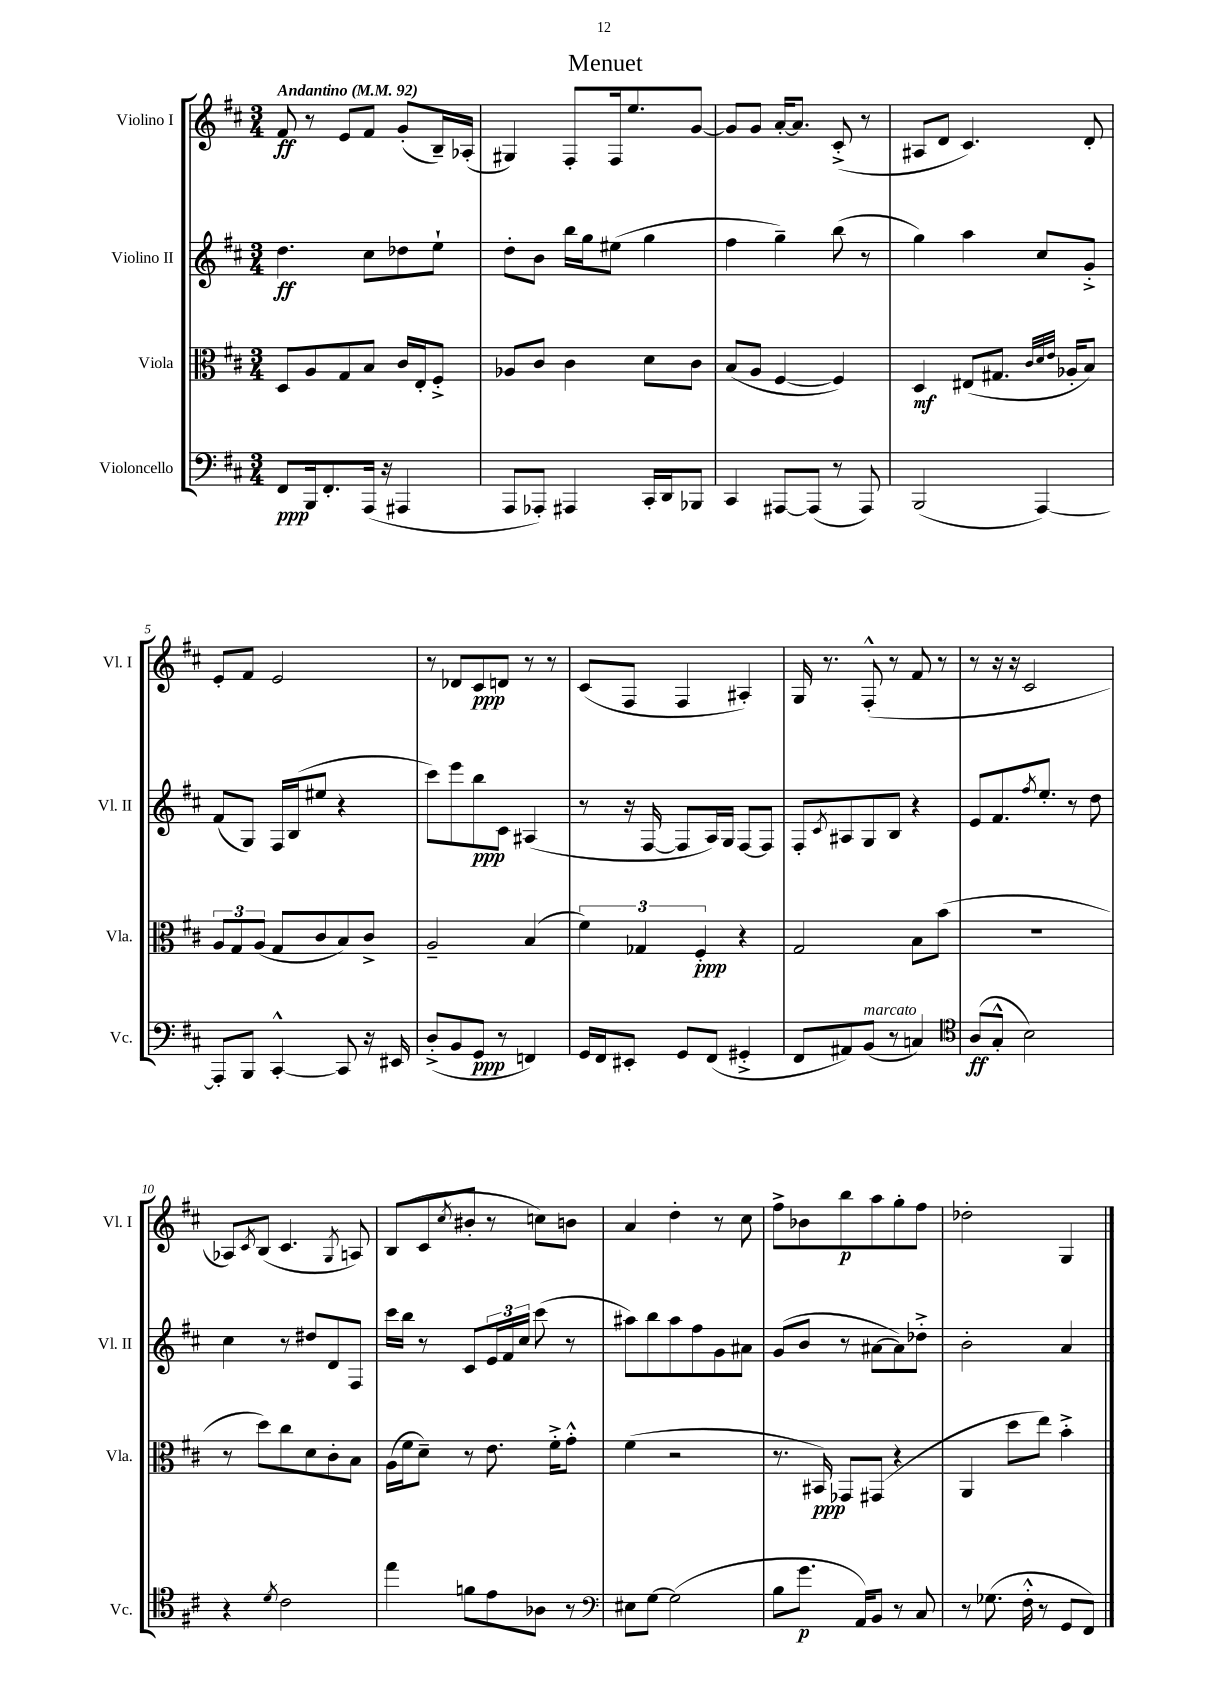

**kern	**kern	**kern	**kern
*staff4	*staff3	*staff2	*staff1
*clefF4	*clefC3	*clefG2	*clefG2
*k[f#c#]	*k[f#c#]	*k[f#c#]	*k[f#c#]
*M3/4	*M3/4	*M3/4	*M3/4
*MM92	*MM92	*MM92	*MM92
8FF#	8D	4.dd	8f#
16BBB	8A	.	8r
8.FF#'	.	.	.
.	8G	.	8e
(16AAA	8B	8cc#	8f#
16r	.	.	.
4AAA#	16c#	8dd-	(8g'
.	16E'	.	.
.	8F#'^	8ee`	16B~)
.	.	.	(16A-'
=	=	=	=
8AAA	8A-	8dd'	4G#)
8AAA-')	8c#	8b	.
4AAA#	4c#	16bb	8F#'
.	.	16gg	.
.	.	(8ee#	16F#
.	.	.	8.ee
16CC#'	8d	4gg	.
16DD	.	.	.
8BBB-	8c#	.	[8g
=	=	=	=
4CC#	(8B	4ff#	8g]
.	8A	.	8g
[8AAA#	[4F#	4gg~)	[16a'
.	.	.	8.a]
(8AAA#]	.	.	.
8r	4F#])	(8bb	(8c#'^
8AAA#)	.	8r	8r
=	=	=	=
(2BBB	4D	4gg)	8A#
.	.	.	8d
.	(8E#	4aa	4.c#)
.	8.G#	.	.
[4AAA)	.	8cc#	.
.	32qqc#	.	.
.	32qqd	.	.
.	32qqe	.	.
.	16A-'	.	.
.	8B)	8g'^	8d'
=	=	=	=
8AAA']	12A	(8f#	8e'
.	12G	.	.
8BBB	.	8G)	8f#
.	(12A	.	.
[4CC#'^^	8G	16F#	2e
.	.	(16B	.
.	8c#	8ee#	.
8CC#]	8B)	4r	.
16r	8c#^	.	.
16EE#	.	.	.
=	=	=	=
(8D'^	2A~	8ccc#)	8r
8BB	.	8eee	8d-
8GG	.	8bb	8c#
8r	.	8c#	8d
4FF)	(4B	(4A#	8r
.	.	.	8r
=	=	=	=
16GG	6f#)	8r	(8c#
16FF#	.	.	.
8EE#'	.	16r	8F#
.	6G-	.	.
.	.	[16F#	.
8GG	.	8F#]	4F#
.	6F#'	.	.
(8FF#	.	16A)	.
.	.	16G	.
4GG#'^	4r	[8F#	4A#')
.	.	8F#]	.
=	=	=	=
8FF#	2G	8F#'	16G
.	.	.	8.r
.	.	8qc#	.
8AA#)	.	8A#	.
(8BB	.	8G	(8F#'^^
8r	.	8B	8r
4C)	8B	4r	8f#
.	(8b	.	8r
=	=	=	=
*clefC4	*	*	*
(8A	2.r	8e	8r
8G'^^	.	8.f#	16r
.	.	.	16r
2B)	.	.	2c#
.	.	8qff#	.
.	.	8.ee'	.
.	.	8r	.
.	.	8dd	.
=	=	=	=
4r	8r	4cc#	8A-)
.	.	.	8qc#
.	8dd)	.	(8B
8qd	.	.	.
2c#	8cc#	8r	4.c#
.	8d	8dd#	.
.	8c#'	8d	.
.	.	.	8qG
.	8B	8F#	8A)
=	=	=	=
4ee	(16A	16ccc#	(8B
.	16f#	16bb	.
.	8d~)	8r	8c#
.	.	.	8qcc#
8f	8r	8c#	8b#'
8e	8.e	24e	8r
.	.	24f#	.
.	.	24cc#	.
8A-	.	(8ccc#	8cc)
.	16f#'^	.	.
8r	8g'^^	8r	8b
=	=	=	=
*clefF4	*	*	*
8E#	(4f#	8aa#)	4a
[8G	.	8bb	.
(2G]	2r	8aa#	4dd'
.	.	8ff#	.
.	.	8g	8r
.	.	8a#	8cc#
=	=	=	=
8B	8.r	(8g	8ff#^
8.g	.	8b	8b-
.	16BB#)	.	.
.	8GG-	8r	8bb
16AA)	.	.	.
8BB	(8GG#	[8a#	8aa
8r	4r	8a#])	8gg'
8C#	.	8dd-'^	8ff#
=	=	=	=
8r	4AA	2b'	2dd-'
(8.G-	.	.	.
.	8dd	.	.
16F#'^^	.	.	.
8r	8ee)	.	.
8GG	4b'^	4a	4G
8FF#)	.	.	.
==	==	==	==
*-	*-	*-	*-
